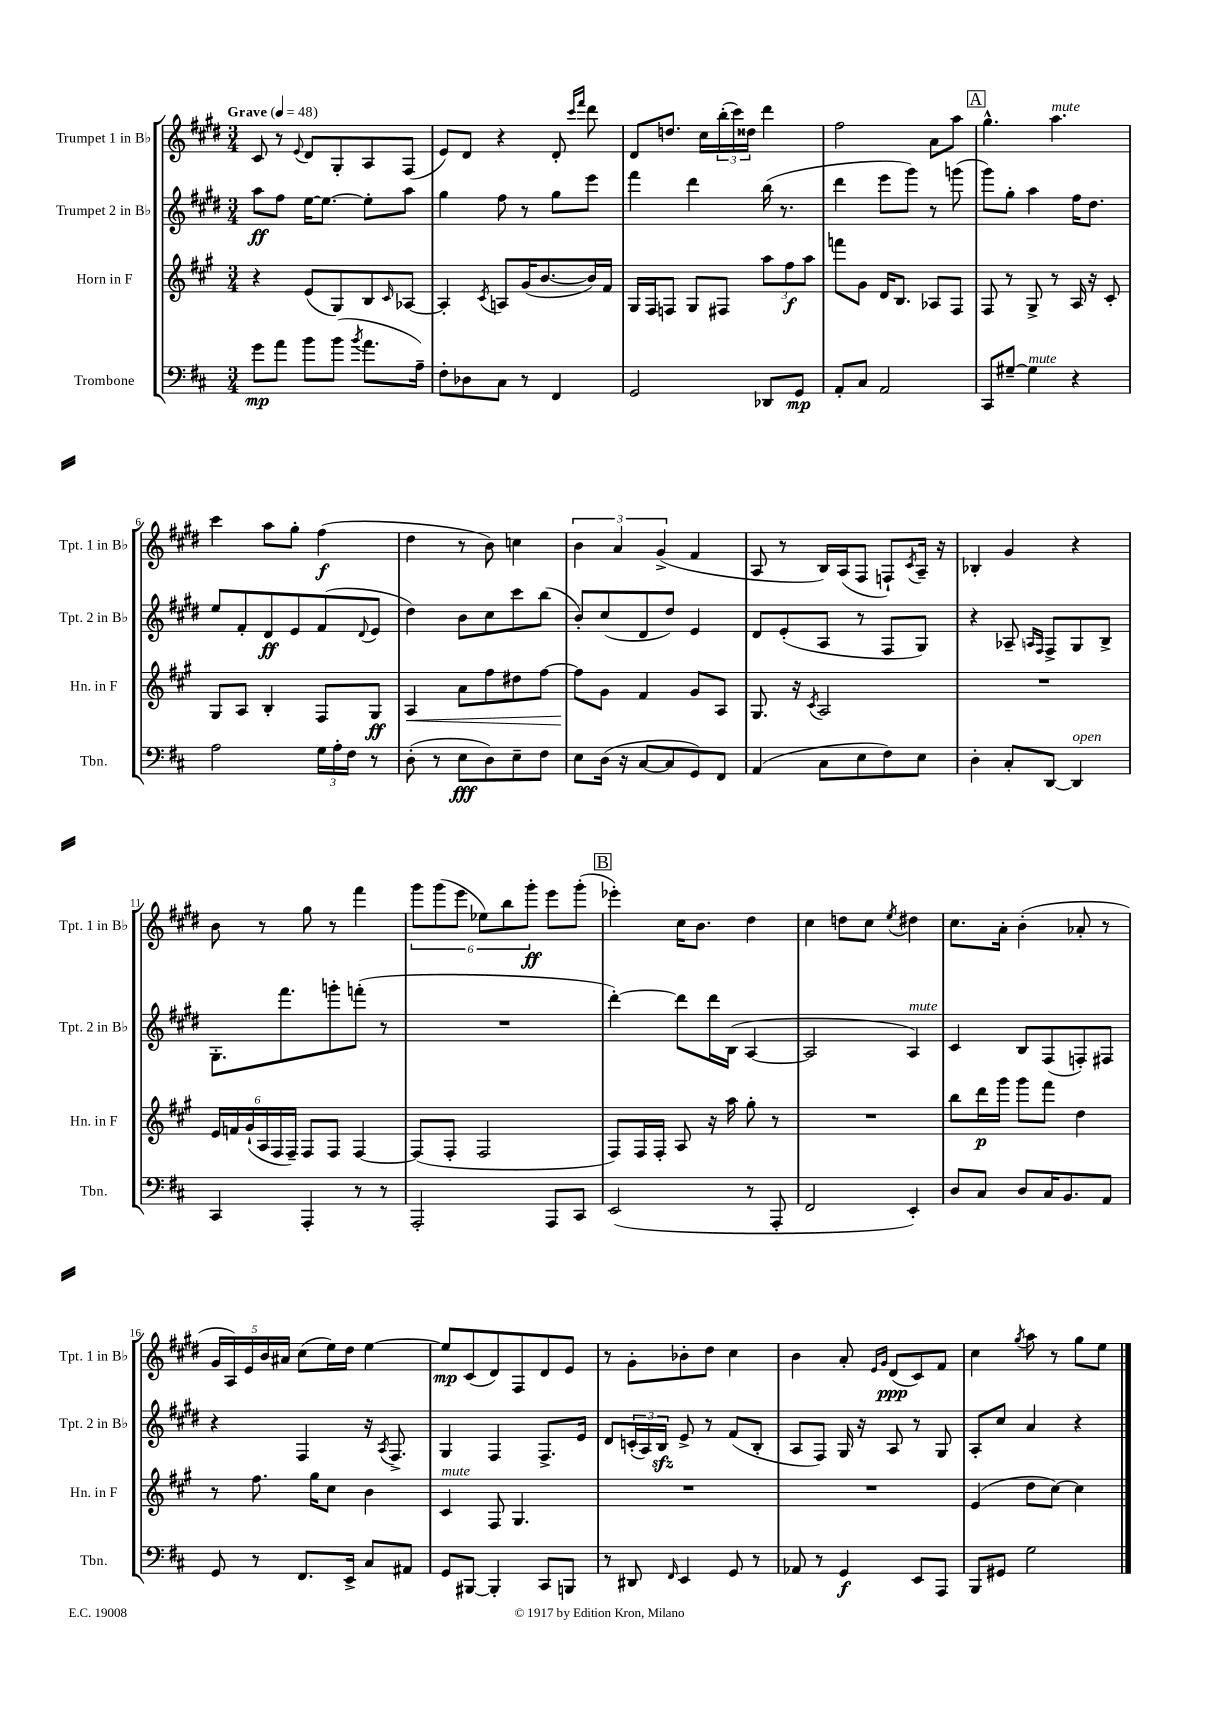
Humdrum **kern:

**kern	**kern	**kern	**kern
*staff4	*staff3	*staff2	*staff1
*clefF4	*clefG2	*clefG2	*clefG2
*k[f#c#]	*k[f#c#g#]	*k[f#c#g#d#]	*k[f#c#g#d#]
*M3/4	*M3/4	*M3/4	*M3/4
*MM48	*MM48	*MM48	*MM48
8g	4r	8aa	8c#
8a	.	8ff#	8r
.	.	.	8qqe
8b	(8e	[16ee	8d#
.	.	8.ee_	.
(8b	8G#)	.	8G#'
8qb	.	.	.
8.a	8B	8ee']	8A
.	16qqc#	.	.
.	[8A-	8aa	(8F#
16A~)	.	.	.
=	=	=	=
8F#'	4A-']	4gg#	8e)
8D-	.	.	8d#
.	8qc#	.	.
8C#	8A	8ff#	4r
8r	(16g#	8r	.
.	[8.b	.	.
4FF#	.	8gg#	8d#'
.	.	.	16qqccc#
.	.	.	16qqfff#
.	16b])	8eee	8ddd#
.	16f#	.	.
=	=	=	=
2GG	16G#	4fff#	8d#
.	16F#	.	.
.	8F	.	8.dd
.	8G#	4ddd#	.
.	.	.	16cc#
.	8F#	.	(24bb'
.	.	.	24ccc#)
.	.	.	24dd##
8DD-	12aa	(16bb	4ddd#
.	.	8.r	.
.	12ff#	.	.
8GG	.	.	.
.	12aa	.	.
=	=	=	=
8AA'	8fff	4ddd#	2ff#
8C#	8g#	.	.
2AA	16d	8eee	.
.	8.B	.	.
.	.	8ggg#)	.
.	8A-	8r	8a
.	8F#	(8ggg	8aa
=	=	=	=
8CC#	8F#	8ggg#)	4.gg#^^
[8G#~	8r	8gg#'	.
4G#]	8G#^	4aa	.
.	8r	.	4.aa
4r	16A	16ff#	.
.	16r	8.dd#	.
.	8c#'	.	.
=	=	=	=
2A	8G#	8ee	4ccc#
.	8A	8f#'	.
.	4B'	8d#	8aa
.	.	8e	8gg#'
24G	8F#	(8f#	(4ff#
24A'	.	.	.
24F#	.	.	.
.	.	8qqd#	.
8r	8G#	8e	.
=	=	=	=
(8D'	4A	4dd#)	4dd#
8r	.	.	.
8E	8a	8b	8r
8D)	8ff#	8cc#	8b)
8E~	8dd#	8ccc#	4cc
8F#	[8ff#	(8bb	.
=	=	=	=
8E	8ff#]	8b')	6b
(16D	8g#	(8cc#	.
.	.	.	6a
16r	.	.	.
[8C#	4f#	8d#	.
.	.	.	(6g#^
8C#]	.	8dd#)	.
8GG)	8g#	4e	4f#
8FF#	8A	.	.
=	=	=	=
(4AA	8.G#	8d#	8A
.	.	(8e'	8r
.	16r	.	.
.	8qc#	.	.
8C#	2A	8A	16B)
.	.	.	(16A
8E	.	8r	8F#
8F#)	.	8F#	8F`)
.	.	.	8qc#
8E	.	8G#)	16A~
.	.	.	16r
=	=	=	=
4D'	2.r	4r	4B-'
8C#'	.	8A-~	4g#
.	.	16qqA	.
.	.	16qqF#	.
[8DD	.	8F#^	.
4DD]	.	8G#	4r
.	.	8B^	.
=	=	=	=
4CC#	24e	8.G#'	8b
.	24f	.	.
.	(24g#`	.	.
.	24A	.	8r
.	24F#	.	.
.	.	8.fff#	.
.	24F#~)	.	.
4AAA'	8F#	.	8gg#
.	8F#	8ggg'	8r
8r	[4F#	(8fff'	4fff#
8r	.	8r	.
=	=	=	=
2AAA'	(8F#]	2.r	12ggg#
.	.	.	(12ggg#
.	8F#'	.	.
.	.	.	12eee
.	2F#	.	12ee-)
.	.	.	12bb
.	.	.	12ggg#'
8AAA	.	.	8eee
8CC#	.	.	(8ggg#'
=	=	=	=
(2EE	8F#)	[4ddd#')	4eee-')
.	16F#	.	.
.	16F#'	.	.
.	8A	8ddd#]	16cc#
.	.	.	8.b
.	16r	16ddd#	.
.	16aa	(16B	.
8r	8gg#'	[4A	4dd#
8AAA'	8r	.	.
=	=	=	=
2FF#	2.r	2A]	4cc#
.	.	.	8dd
.	.	.	8cc#
.	.	.	8qee
4EE')	.	4A)	4dd#
=	=	=	=
8D	8bb	4c#	8.cc#
8C#	16ddd	.	.
.	16ggg#	.	16a'
8D	8ggg#	8B	(4b'
16C#	8fff#	(8F#	.
8.BB	.	.	.
.	4dd	8F')	8a-'
8AA	.	8F#	8r
=	=	=	=
8GG	8r	4r	20g#
.	.	.	20A)
.	.	.	20e
8r	8.ff#	.	.
.	.	.	20b
.	.	.	20a#
8.FF#	.	4F#	(8cc#
.	16gg#	.	.
.	8cc#	.	16ee)
16EE^	.	.	16dd#
8C#	4b	16r	[4ee
.	.	8qA	.
.	.	8.F#^	.
8AA#	.	.	.
=	=	=	=
8GG	4c#	4G#	8ee]
[8BBB#	.	.	(8c#
4BBB#']	8F#	4F#	8d#)
.	4.G#	.	8F#
8CC#	.	8.F#^	8d#
8BBB	.	.	8e
.	.	16e	.
=	=	=	=
8r	2.r	8d#	8r
8DD#	.	(24c'	8g#'
.	.	24A)	.
.	.	24B	.
16qqFF#	.	.	.
4EE	.	8e^	8b-'
.	.	8r	8dd#
8GG	.	(8f#	4cc#
8r	.	8B'	.
=	=	=	=
8AA-	2.r	8A	4b
8r	.	8F#)	.
4GG	.	16G#	8a'
.	.	16r	.
.	.	.	16qqe
.	.	.	16qqg#
.	.	8A	(8d#
8EE	.	8r	8c#)
8AAA	.	8G#	8f#
=	=	=	=
8BBB	(4e	8A'	4cc#
8GG#	.	8cc#	.
.	.	.	8qgg#
2G	8dd	4a	8aa
.	[8cc#)	.	8r
.	4cc#]	4r	8gg#
.	.	.	8ee
==	==	==	==
*-	*-	*-	*-
